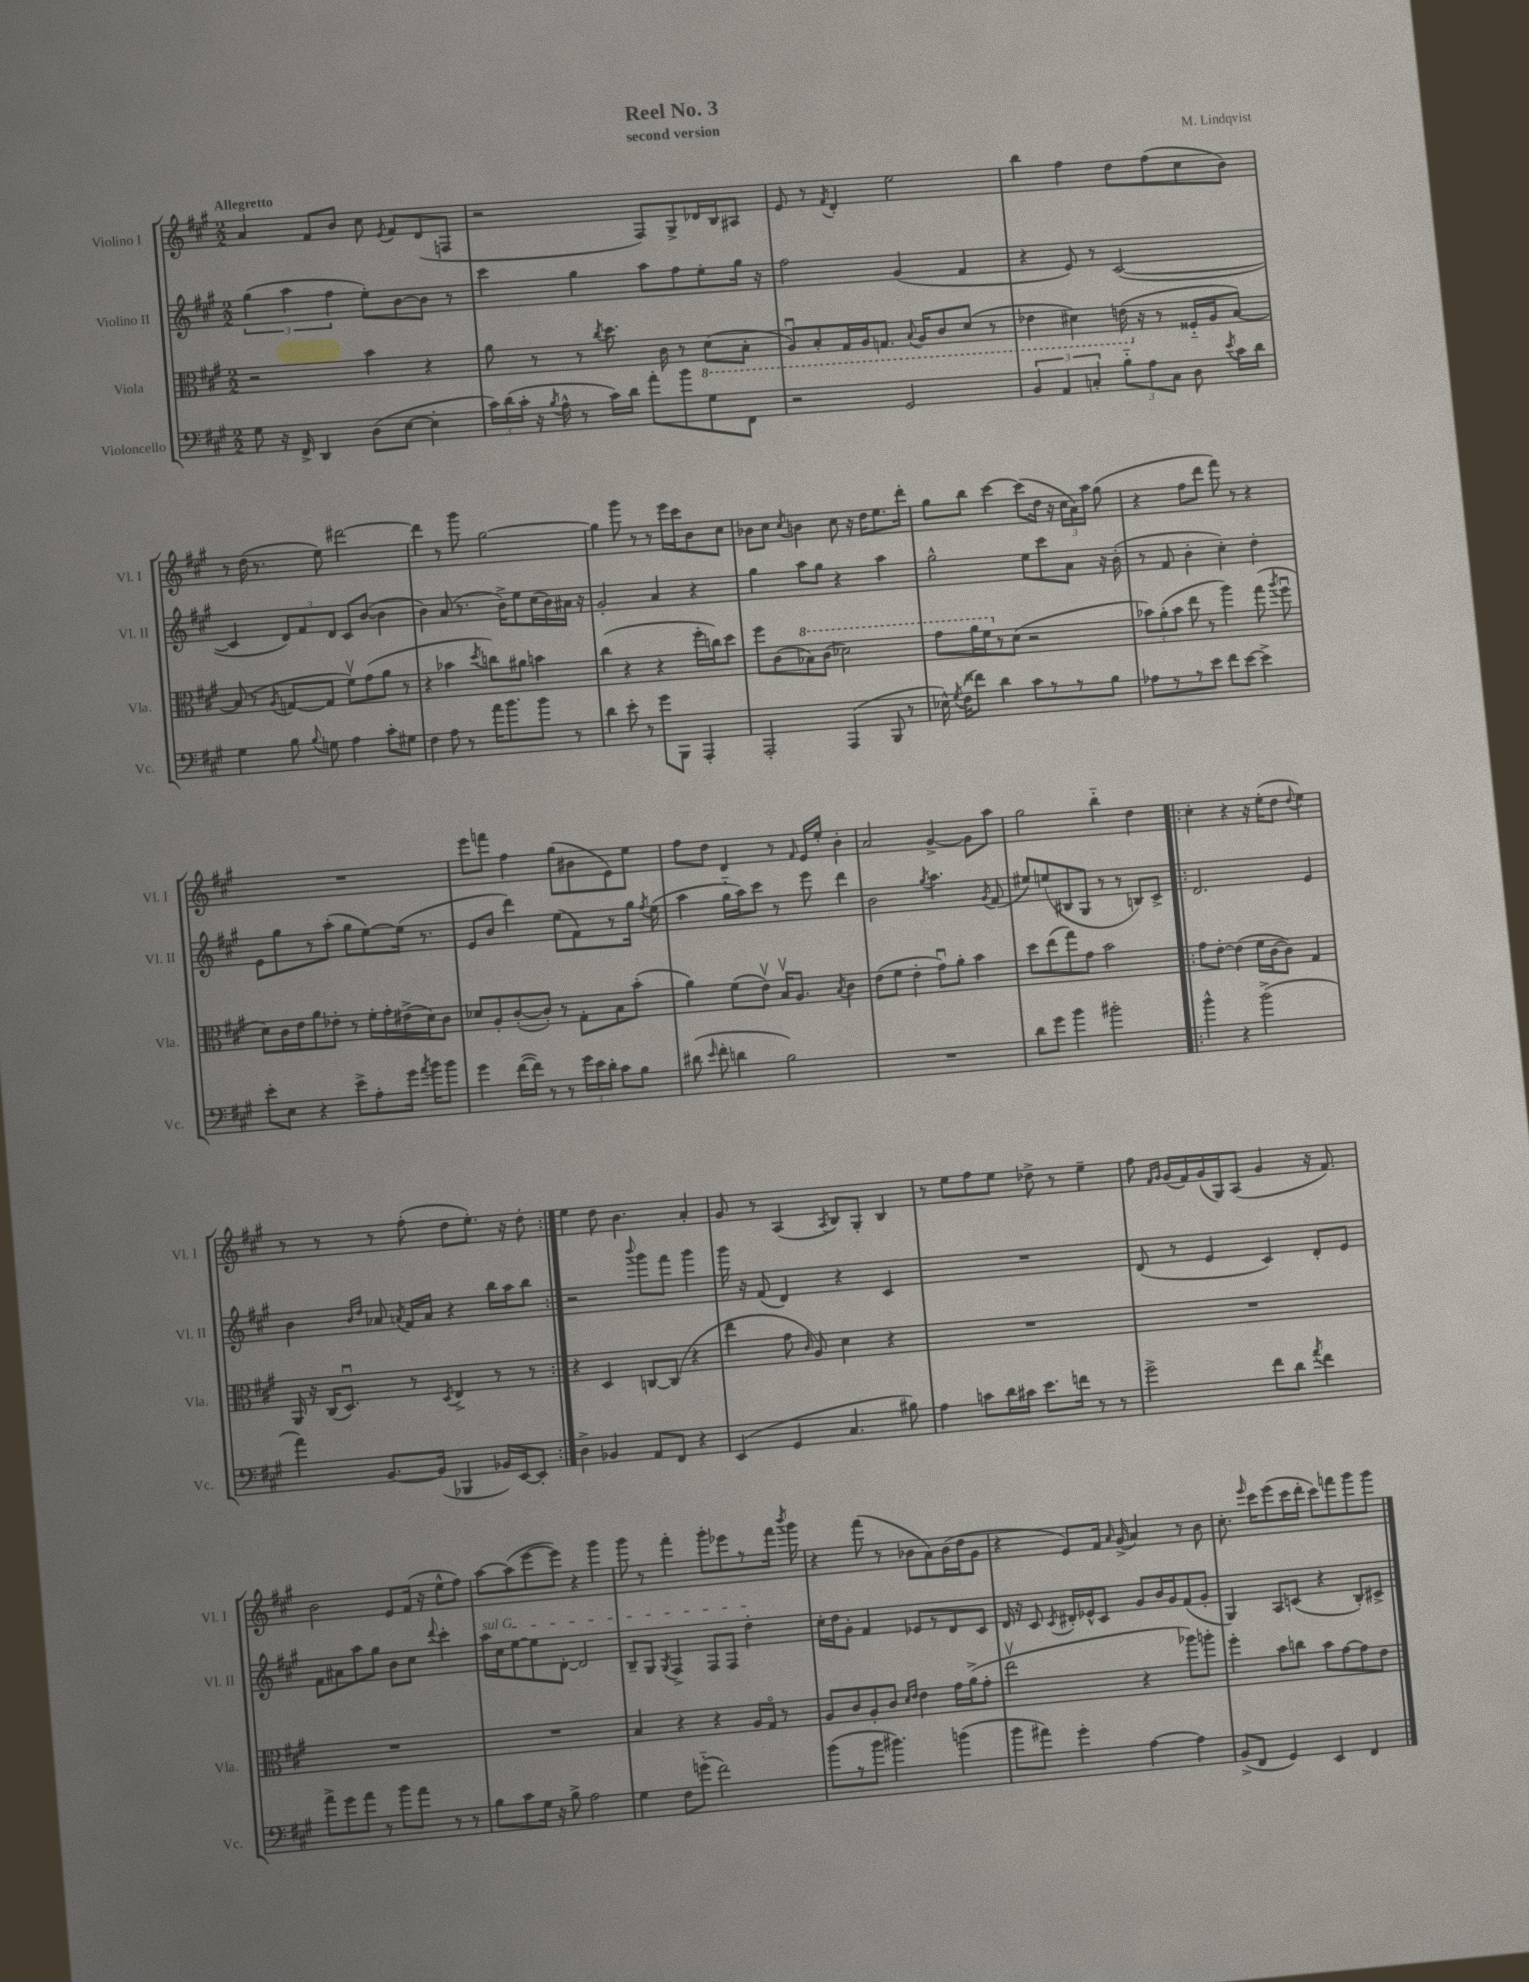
\header { title = "Reel No. 3" composer = "M. Lindqvist" subtitle = "second version" }
<<
\new StaffGroup <<
\new Staff = "s0" \with { instrumentName = "Violino I" shortInstrumentName = "Vl. I" } {
    \clef treble \key a \major \numericTimeSignature \time 2/2 \tempo "Allegretto"
    \autoBeamOff a'4 fis'8[ b'8] cis''8 \acciaccatura { e'8 } fis'8[ d'8( f8] |
    r2 fis8[) gis8-> des'16 b16 ais8] |
    e'8 r8 \acciaccatura { fis'8 } d'4-. e''2 |
    b''4 fis''4 d''8[ fis''8( cis''8 b'8]) |
    r8 d''16( r8. e''8) dis'''2~ |
    dis'''4 r8 gis'''8 gis''2~ |
    gis''4 gis'''8 r8 r8 e'''16[ cis'''16 b'8 cis''8] |
    bes'8[ cis''8] \acciaccatura { cis''8 } b'4 cis''8 r16 d''16[ e''8. d'''16]-. |
    gis''8[ b''8] cis'''4~ cis'''8[( d''16] r16 \tuplet 3/2 { cis''16[ a'16) a''16] } gis''8( |
    r4 fis''8[ d'''8] fis'''8) r8 r4 |
    R1 |
    e'''8[ f'''8] fis''4 gis''8[( bis'8 e'8) e''8] |
    fis''8[ d''8] d'4 r8 \grace { fis'16 } e'16[ e''16]-. b'4-. |
    a'2 gis'4~-> gis'8[ a''8] |
    gis''2 b''4-_ d''4 |
    \repeat volta 2 { cis''4-. r4 r16 e''16[-.( d''8] \appoggiatura { d''8 } e''4) |
    r8 r8 r8 fis''8-.( d''8[ e''8.]-.) r16 d''8-. | }
    e''4 d''8 b'4. a'4-. |
    gis'8 r8 a4( \acciaccatura { a8 } b8[) gis8]-. b4 |
    r8 e''8[ fis''8 e''8] des''8-> r8 e''4-- |
    fis''8 \grace { fis'16[ gis'16] } gis'16[( fis'16) gis'16( gis16) a8]( gis'4 r16 fis'8.) |
    b'2 e'8[ fis'16]( r16 e''8[-^ fis''8]) |
    a''8[~ a''8( e'''8~ e'''8]) r4 gis'''4 |
    gis'''8 r8 fis'''4-. gis'''8[-. ees'''8 r8 fis'''16] \acciaccatura { b'''8 } gis'''16 |
    r4 fis'''8( r8 bes'8[ a'8) bes'16( d''16 gis'8] |
    r4 e'8[) fis'16] \grace { a'16 } gis'16->( a'4) r8 b'8 |
    cis''8.-. \grace { e'''16 } cis'''16[ e'''8( cis'''16 d'''16]-. cis'''8[) f'''8 gis'''8 gis'''8] \bar "|." |
}
\new Staff = "s1" \with { instrumentName = "Violino II" shortInstrumentName = "Vl. II" } {
    \clef treble \key a \major \numericTimeSignature \time 2/2
    \autoBeamOff \tuplet 3/2 { gis''4( a''4 fis''4 } e''8[-.) b'8~ b'8] r8 |
    cis'''4 gis''4 a''8[ fis''8 e''8-. gis''16] r16 |
    fis''2 gis'4( fis'4 |
    r4 e'8) r8 cis'2~( |
    cis'4 \tuplet 3/2 { d'8[) fis'8 d'8] } cis'8[ b'8]~( b'4 |
    b'4) a'8( r8. b'16[->) e''8 cis''16( b'16) ais'16] r16 |
    gis'2-. a'4 r4 |
    gis''4 a''8[ gis''8] r4 a''4 |
    gis''2-^ e''8[ cis'''8 a'8] r16 b'16-.( |
    r8 fis'8 b'4-. cis''4-.) d''4-. |
    e'8[ gis''8 r8 a''8]-.( gis''8[ e''8~) e''16]( r8. |
    e'8[ b'8] d'''4) e''8[( fis'8) r8 gis''16] \acciaccatura { fis''8 } e''16( |
    a''4 gis''16[-_ a''16) cis'''8] r8 e'''8 d'''4 |
    b'2 \acciaccatura { gis''8 } a''4. \acciaccatura { gis'8 } fis'8( |
    eis''8[) e''8( bis8 gis8] r8 r8 b8[) cis'8]-> |
    \repeat volta 2 { d'2. e'4 |
    b'4 \grace { b'16[ d''16] } aes'8 \acciaccatura { a'8 } fis'16[ a'16] r4 b''16[ a''16 b''8] | }
    r2 \appoggiatura { b'''8 } gis'''8[ fis'''8] gis'''4 |
    gis'''16 r16 fis'8( d'4) r4 cis'4 |
    R1 |
    d'8( r8 e'4 cis'4) d'8[-. e'8] |
    fis'8[ ais'8 a''8 gis''8] b'8[ cis''8] \appoggiatura { d'''8 } cis'''4-. |
    \once \override TextSpanner.bound-details.left.text = \markup { \italic "sul G" } a''16[\startTextSpan cis''16 e''8~ e''8 d'8]~-. d'2 |
    b8[-- gis8] \acciaccatura { gis8 } fis4-> fis8[ fis8] d''4-.\stopTextSpan |
    cis''16[-. d''16 gis'8]-. fis'4 ees'8[ r8 d'8 cis'8] |
    d'16 r16 cis'8 \acciaccatura { cis'8 } dis'16[-. ees'16-^ cis'8] gis'8[ b'16 gis'16 fis'8( gis'8]-. |
    gis4) a8[ c'8]( r4 b8[-.) cis'8]-> \bar "|." |
}
\new Staff = "s2" \with { instrumentName = "Viola" shortInstrumentName = "Vla." } {
    \clef alto \key a \major \numericTimeSignature \time 2/2
    \autoBeamOff r2 b'4 r4 |
    a'8 r8 r8 \acciaccatura { cis''8 } d''8. cis'16 r8 \ottava #-1 d8[( b,8]-. |
    a,8[\downbow) b,8-. gis,16 a,16 g,8.] \appoggiatura { b,8 } a,16[ cis8 d8]( r8 |
    ees4 dis4) e16( \ottava #0 r16 r8 fisis16[-_ a16 b8]~) |
    b8( r8 \acciaccatura { a8 } g8[~ g8] fis'8[\upbow) gis'8( a'8] r8 |
    r4 bes'4 \acciaccatura { d''8 } c''8[) ais'8] b'4 |
    cis''4( r4 r4 fis''16[-. c''16) d''8] |
    fis''8[ cis'8( \ottava #1 bes'8) cis''8]( des''2) |
    gis''8[ a''16 fis''16 \ottava #0 r8 d'8]( r2 |
    \tuplet 3/2 { bes'8[) a'8-.( bes'8] } e''8 r8 a''4) gis''8( \acciaccatura { a''8 } fis''8\downbow |
    d'8[) cis'16 e'16 a'8 ees'8]-. r8 fis'16[-. gis'16-. eis'16->( d'16) cis'8] |
    des'8[ a8-. cis'8~-.( cis'8]-.) r8 gis8[-. b8 b'8]-.( |
    a'4) fis'8[( e'8]\upbow) b16[\upbow a8.] \acciaccatura { b8 } cis'4 |
    e'8[( fis'8] e'4-. gis'8[\downbow) a'8]-. b'4 |
    d''8[ e''8( gis''8) gis'8] b'2 |
    \repeat volta 2 { gis'8[ e'8]~-. e'4( fis'16[ cis'16~ cis'8]) gis4 |
    a,16 r16 cis16[( d8.]\downbow) r8 \acciaccatura { d8 } e4-> r8 r8 | }
    r4 d4 c8[~ c8]( r4 |
    e''4 gis'8 \grace { cis'16 } a8) d'4 r4 |
    R1 |
    R1 |
    R1 |
    R1 |
    b4 r4 r4 a16[ gis16]\flageolet r8 |
    a8[ cis'8 a8-. cis'8] \grace { d'16[ e'16] } e'4 gis'16[ a'16->( gis'8]-. |
    e''2\upbow r4 aes''8[) a''8]-. |
    fis''4-. b'8[ c''8] b'8[ gis'8~ gis'8 e'8] \bar "|." |
}
\new Staff = "s3" \with { instrumentName = "Violoncello" shortInstrumentName = "Vc." } {
    \clef bass \key a \major \numericTimeSignature \time 2/2
    \autoBeamOff gis8 r16 fis,16-> d,4 d8[( e8]~ e4-. |
    \tuplet 3/2 { cis'16[) d'16( cis'16]-. } r16 \acciaccatura { b8 } a16-^ r8 cis'16[) d'16] a'8[-. b'8 gis8 fis,8] |
    r2 gis,2 |
    \tuplet 3/2 { b,4 a,4 c4-. } \tuplet 3/2 { b8[-_ a8 c8] } d8 \acciaccatura { e'8 } cis'16[ d'16] |
    gis4 b8 \appoggiatura { b8 } g8 a4 cis'8[-. gis8] |
    fis4 a8 r8 a'16[ b'8. b'8] r8 |
    d'4 e'8-. r8 gis'8[ b,,8] a,,4-. |
    a,,2-. a,,4( b,,8 r8 |
    ees16-^) \acciaccatura { gis8 } fis16[( fisis'8]) d'4 cis'8[ r8 r8 b8] |
    aes8[ r8 r8 e'8] fis'8[ e'8]~ e'4-> |
    e'8[-. e8] r4 e'8[-> a8-. gis'16] \acciaccatura { a'8 } b'16[ b'8] |
    gis'4 fis'16[~( fis'16]) r8 r8 \tuplet 3/2 { gis'16[ e'16 d'16]-. } cis'8[ b8] |
    dis'8( \grace { e'16 } fis'8-. d'4 b2) |
    R1 |
    d'8[ gis'8] b'4 bis'2-. |
    \repeat volta 2 { b'4-^ r4 b'2->( |
    a'4) b,8.[~ b,16]( bes,,4 bes,16[) e,16~ e,8]-. | }
    d4-> bes,4 a,8[ fis,8] r4 |
    e,4( gis,4 cis4. bis8) |
    a4 c'8[ d'16 cis'16] e'8.[ f'16] r8 r8 |
    gis'2-> fis'8[ d'8] \acciaccatura { a'8 } fis'4 |
    a'8[-> gis'8 a'8] r8 b'8[ a'8] r8 r8 |
    b8[ cis'8 gis16] r16 b8-> a2 |
    gis4 fis8[ g'8]-_( fis'2) |
    b'8[( r8 b'8] bis'4.) b'4( |
    b'8[ ais'8]) gis'4-. a4~ a4 |
    b,8[->( fis,8] gis,4) e,4 fis,4 \bar "|." |
}
>>
>>
\layout { \context { \Score \remove "Bar_number_engraver" } }
